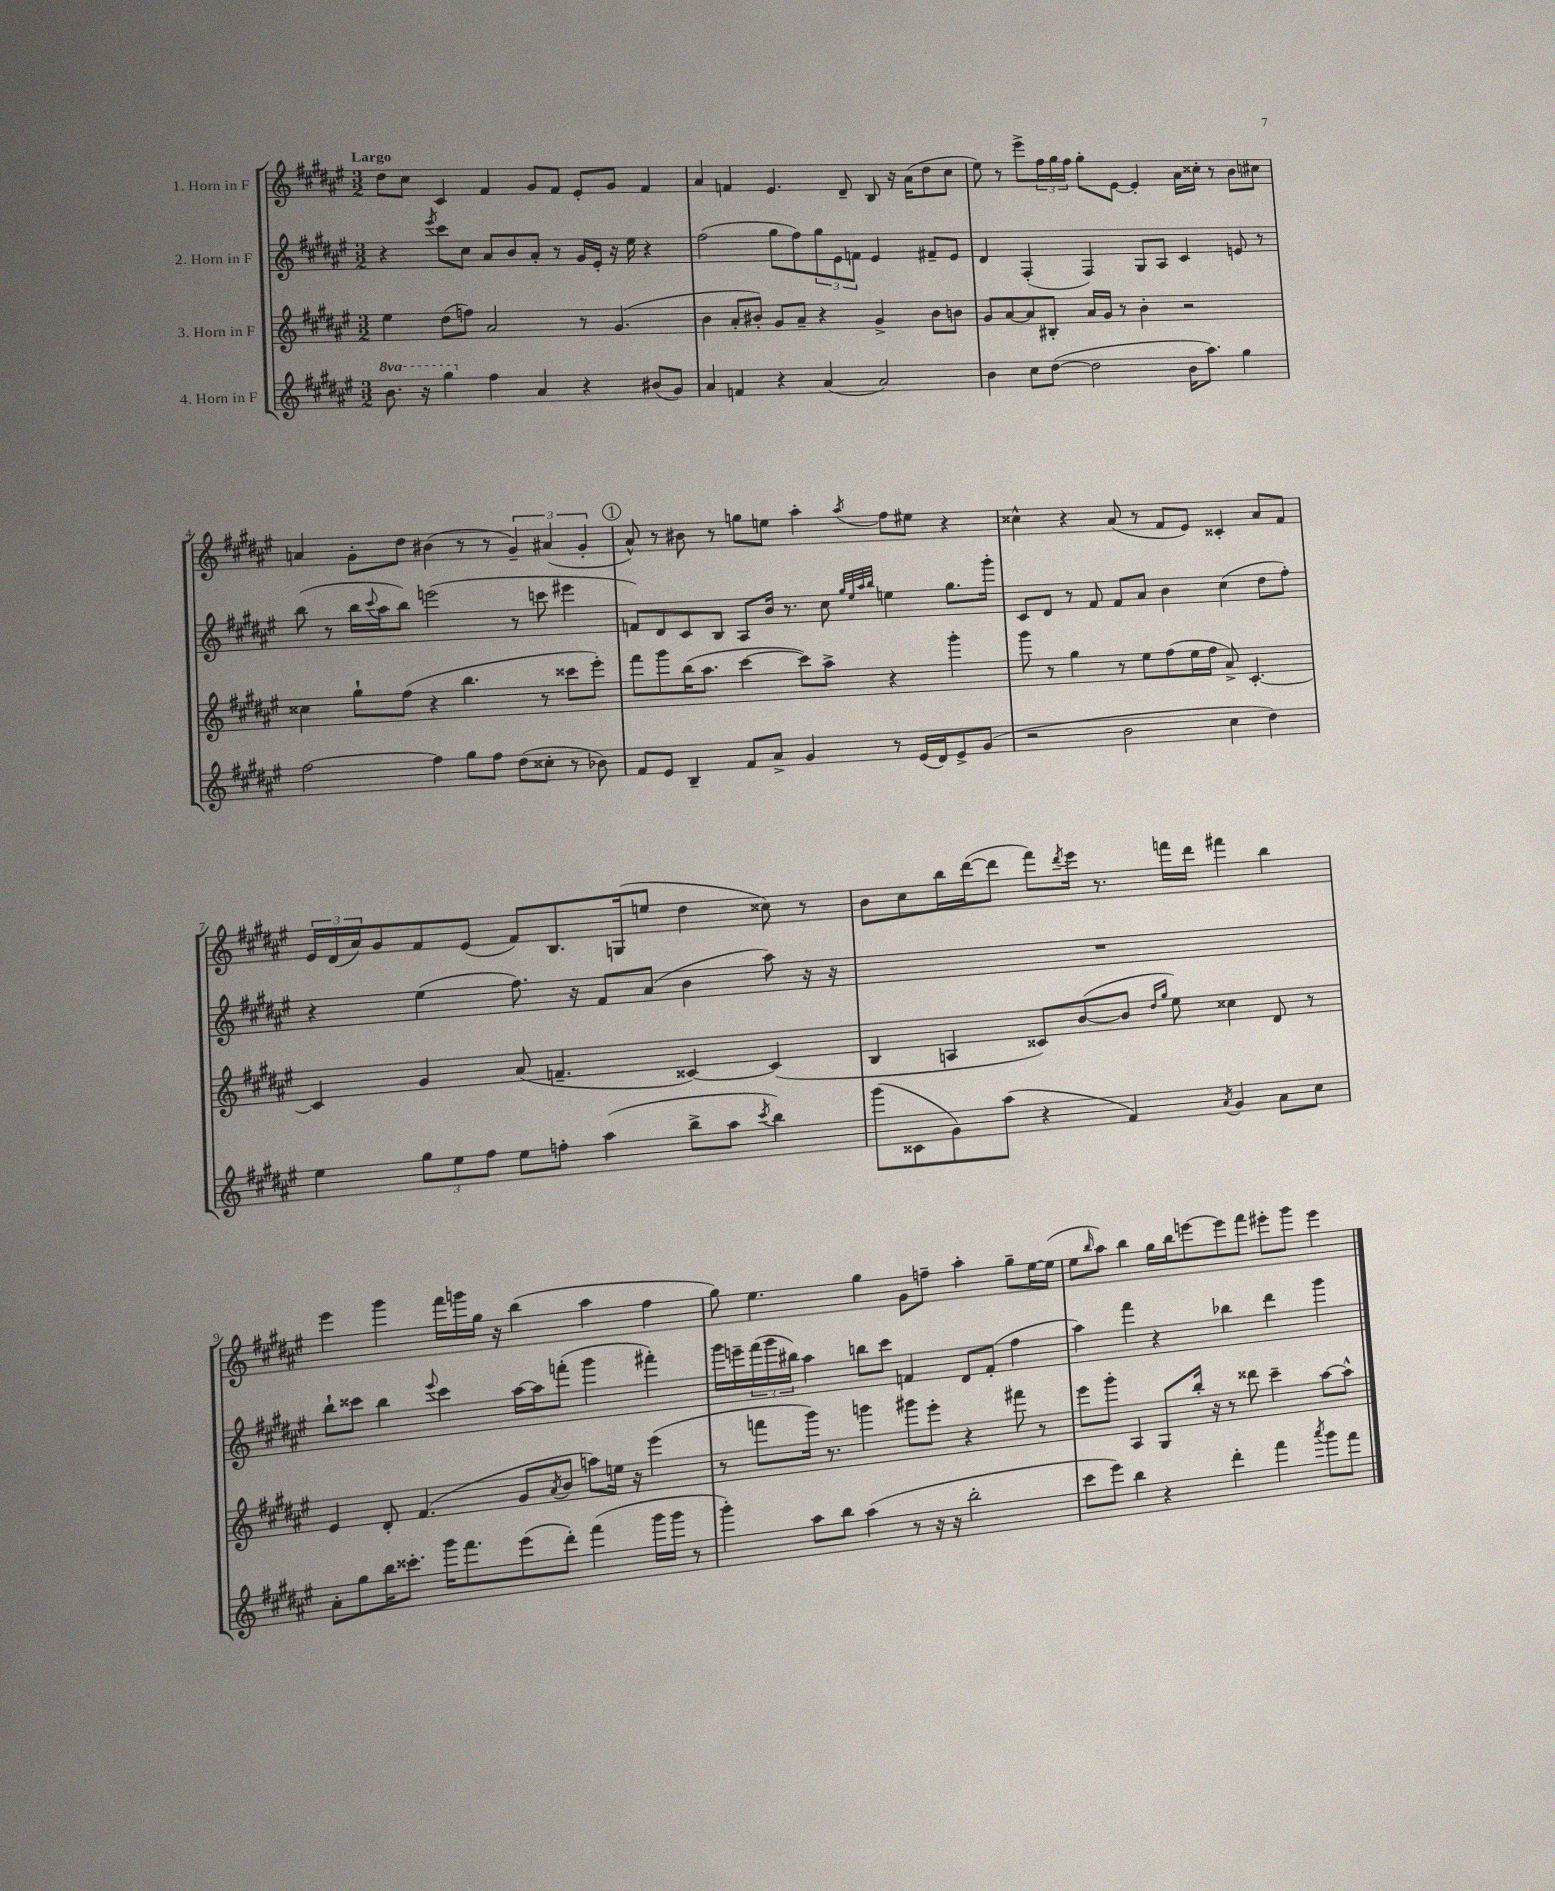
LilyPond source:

<<
\new StaffGroup <<
\new Staff = "s0" \with { instrumentName = "1. Horn in F" } {
    \clef treble \key fis \major \numericTimeSignature \time 3/2 \tempo "Largo"
    dis''8 cis''8 cis'4 fis'4 gis'8 fis'8 eis'8-. gis'8 fis'4 |
    ais'4 f'4 eis'4. dis'8-- b8 r16 ais'16( dis''8 cis''8 |
    eis''8) r8 eis'''8-> \tuplet 3/2 { fis''16 gis''16 fis''16 } gis''8-. eis'8~ eis'4-. ais'16 cisis''16-. r8 b'8 cis''8 |
    a'4 gis'8-. dis''8 bis'4( r8 r8 \tuplet 3/2 { gis'4--) ais'4( gis'4-. } |
    \mark \markup { \circle "1" } ais'8-^) r8 bis'8 r8 g''8 e''8 ais''4-. \acciaccatura { ais''8 } fis''8 eis''8 r4 |
    cisis''4-^ r4 ais'8( r8 fis'8 eis'8) cisis'4-. ais'8 fis'8 |
    \tuplet 3/2 { eis'16 dis'16( ais'16) } gis'8 fis'8 eis'8( fis'8) b8. g16( e''8 dis''4 cisis''8) r8 |
    b'8 cis''8 b''16 dis'''16~( dis'''8 fis'''8) \acciaccatura { dis'''8 } eis'''16 r8. f'''16 dis'''16 fis'''4 b''4 |
    eis'''4 gis'''4 fis'''16 g'''16 gis''16 r16 b''4( ais''4 fis''4 |
    gis''8) eis''4. gis''4 gis'8 f''8-- ais''4-. gis''8-- eis''16~ eis''16( |
    eis''8 \grace { b''16 } ais''8) b''4 gis''16 b''16 e'''8~ e'''8 fis'''8 eis'''8-. gis'''8 eis'''4 \bar "|." |
}
\new Staff = "s1" \with { instrumentName = "2. Horn in F" } {
    \clef treble \key fis \major \numericTimeSignature \time 3/2
    r4 \acciaccatura { eis'''8 } cis'''8 cis''8 ais'8 b'8 ais'8-. r8 gis'16 eis'16-. r16 eis''16 r4 |
    fis''2( gis''8 fis''8) \tuplet 3/2 { gis''8 eis'8 f'8 } eis'4 fis'8-- eis'8 |
    dis'4 fis4-.( fis4) gis8 ais8 cis'4 e'8 r8 |
    b''8( r8 b''16 \appoggiatura { cis'''8 } ais''16 b''8) e'''2( r8 c'''8 eis'''4 |
    \mark \markup { \circle "1" } f'8) dis'8 cis'8 b8 ais8 b'16 r8. cis''8 \grace { gis''32 eis''32 ais''32 b''32 } e''4 gis''8. gis'''16-. |
    cis'8 dis'8 r8 fis'8 fis'8 ais'8 b'4 cis''4( dis''8 fis''8-.) |
    r4 eis''4( fis''8.) r16 fis'8 ais'8( b'4 ais''8) r16 r16 |
    R1. |
    b''8-! cisis'''8 b''4 \appoggiatura { eis'''8 } cisis'''4 ais''16~ ais''16 f'''8-.( gis'''4 fis'''4-.) |
    gis'''16 e'''16-- \tuplet 3/2 { fis'''16( gis'''16 bis''16) } ais''4 b''8 cis'''8 f'4 dis'8 f'8-.( fis''4 |
    ais''4) fis'''4 r4 bes''4 dis'''4 gis'''4 \bar "|." |
}
\new Staff = "s2" \with { instrumentName = "3. Horn in F" } {
    \clef treble \key fis \major \numericTimeSignature \time 3/2
    eis''4 dis''8( f''8) ais'2 r8 gis'4.( |
    b'4 ais'8-. bis'8-.) gis'8 ais'8-- r4 gis'4-> bis'8 b'8 |
    gis'8 ais'8~ ais'8 bis8-. ais'16 gis'16 r8 b'4-. r2 |
    cisis''4 gis''8-! fis''8( r4 b''4. r8 cisis'''8 eis'''8-.) |
    \mark \markup { \circle "1" } fis'''8 gis'''8 b''16( ais''8. cis'''4~ cis'''8) ais''8-> r4 gis'''4-. |
    gis'''8 r8 gis''4 r8 eis''8 fis''8( eis''16 fis''16 ais'8->) cis'4.~-. |
    cis'4 gis'4 ais'8( f'4.-- cisis'4~) cisis'4( |
    b4 a4 cisis'8) b'8~( b'8 \grace { dis''16 gis''16 } eis''8) cisis''4 dis'8 r8 |
    eis'4 dis'8-. fis'4.( gis'8 \acciaccatura { ais'8 } b'8 a''8) e''16 r16 eis'''4( |
    r8 f'''8 gis'''16) r8. g'''4 gis'''8 eis'''8-. r4 fis'''8 r8 |
    eis'''8 gis'''8-. ais4 gis8 b''16-. r16 r8 disis'''8 cis'''4-- ais''8~ ais''8-^ \bar "|." |
}
\new Staff = "s3" \with { instrumentName = "4. Horn in F" } {
    \clef treble \key fis \major \numericTimeSignature \time 3/2 \set Staff.ottavationMarkups = #ottavation-simple-ordinals
    \ottava #1 b''8. r16 gis'''4 \ottava #0 fis''4 ais'4 r4 bis'8( gis'8) |
    ais'4 f'4 r4 ais'4( ais'2) |
    b'4 cis''8 dis''8~( dis''2 b'16 ais''8.) gis''4 |
    fis''2~ fis''4 gis''8 fis''8 dis''8( cisis''8-. r8 bes'8) |
    \mark \markup { \circle "1" } fis'8 eis'8 b4-- fis'8 ais'8-> gis'4 r8 eis'16( dis'16) eis'8-> gis'8( |
    r2 b'2 cis''4 dis''4) |
    eis''4 \tuplet 3/2 { gis''8 eis''8 fis''8 } eis''8 f''8-. ais''4( b''8-> ais''8 \acciaccatura { cis'''8 } b''4) |
    gis'''8( cisis'8 gis'8) ais''8( r4 fis'4) \acciaccatura { ais'8 } gis'4 ais'8 cis''8 |
    ais'8-. gis''8 b''16 cisis'''8.-. gis'''16 fis'''8. eis'''8( dis'''8-.) fis'''4( gis'''16 gis'''16 r8 |
    gis'''4-.) ais''8 b''8 ais''4( r8 r16 r16 b''2-. |
    cis'''8 eis'''8) b''4 r4 dis'''4-. fis'''4 \acciaccatura { ais'''8 } gis'''8 fis'''8 \bar "|." |
}
>>
>>
